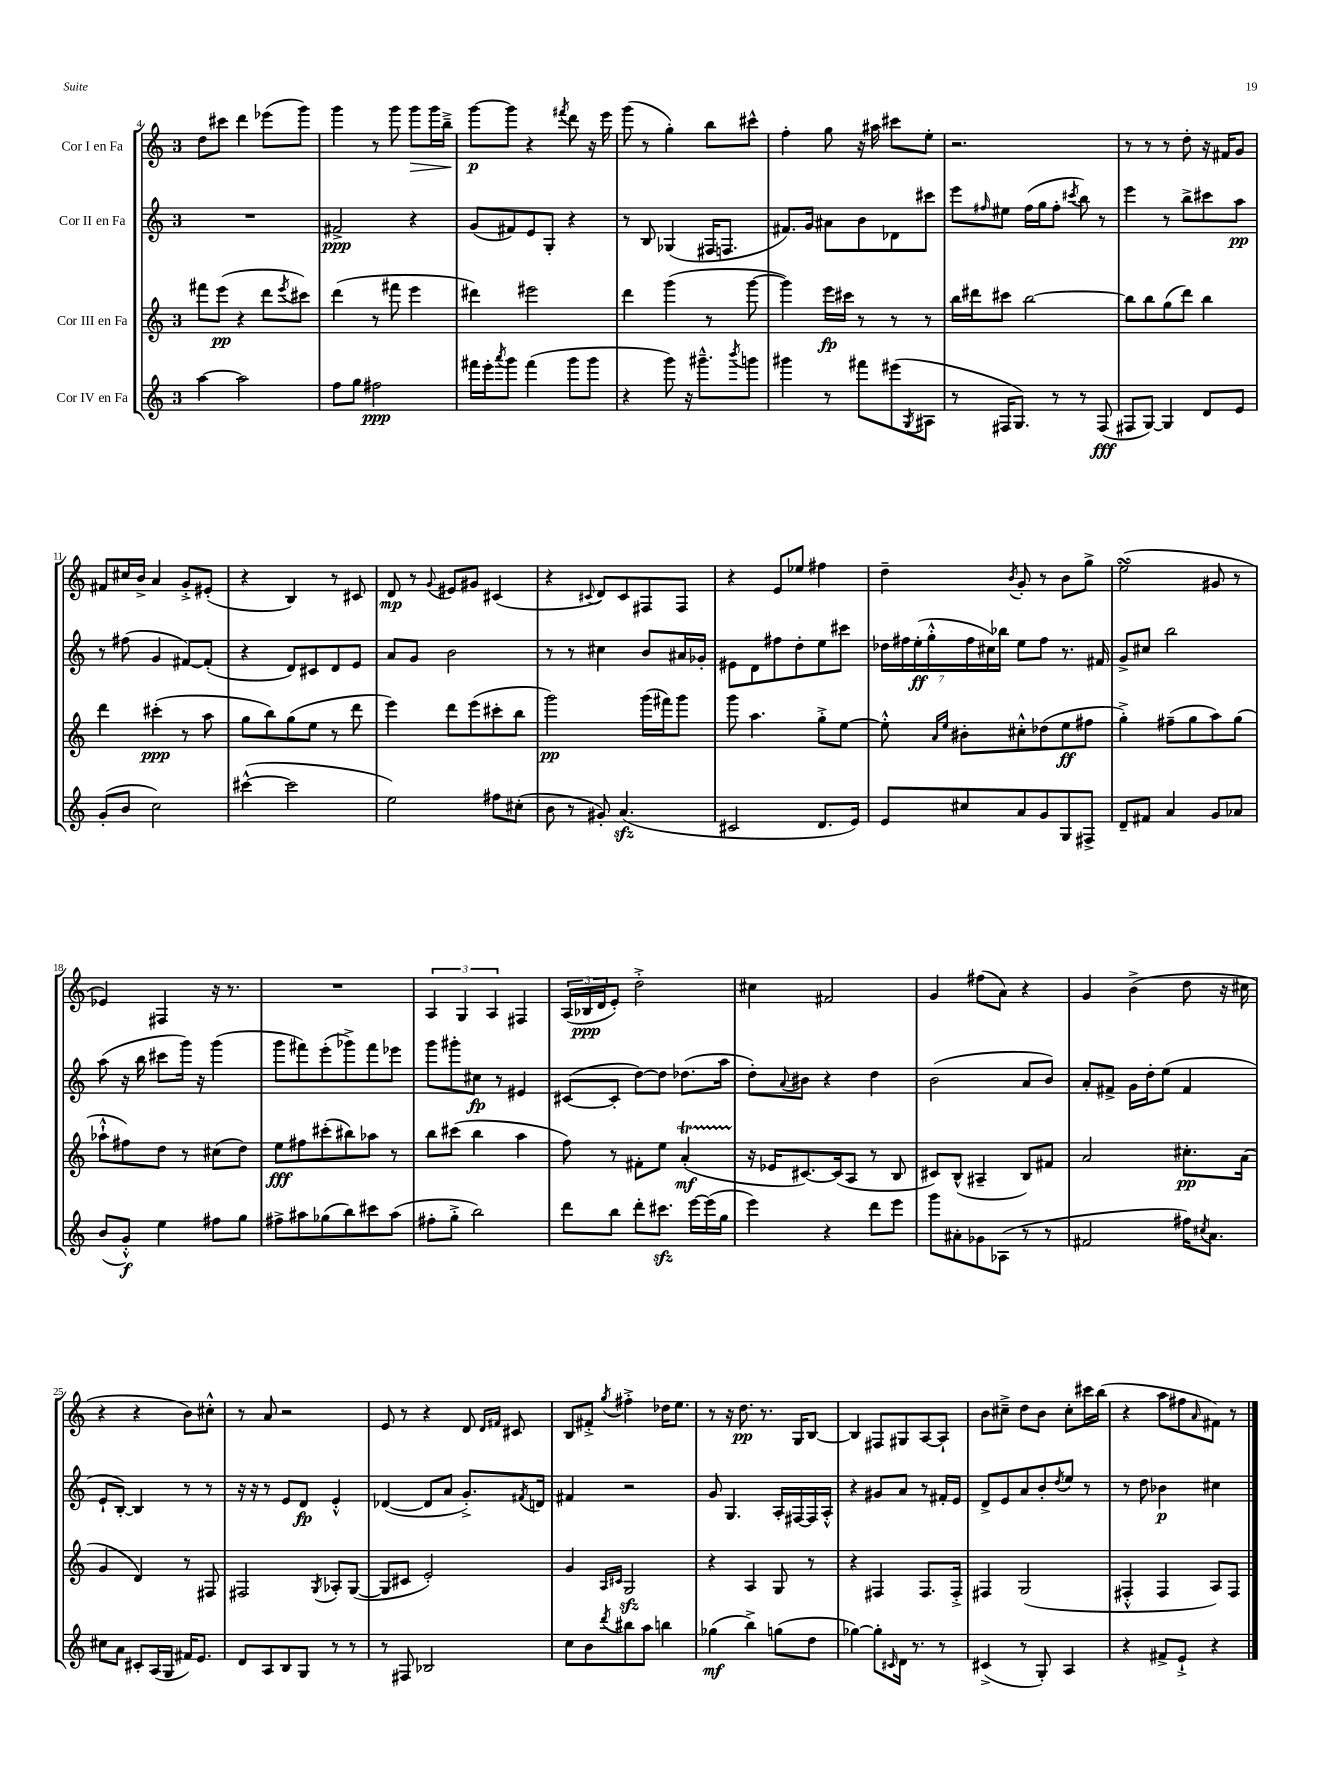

**kern	**kern	**kern	**kern
*staff4	*staff3	*staff2	*staff1
*clefG2	*clefG2	*clefG2	*clefG2
*k[]	*k[]	*k[]	*k[]
*M3/4	*M3/4	*M3/4	*M3/4
[4aa	8fff#	2.r	8dd
.	(8eee	.	8ccc#
2aa]	4r	.	4ddd
.	8ddd	.	(8eee-
.	8qeee	.	.
.	8ccc#)	.	8ggg)
=	=	=	=
8ff	(4ddd	2f#^	4ggg
8gg	.	.	.
2ff#	8r	.	8r
.	8fff#	.	8ggg
.	4eee	4r	8ggg
.	.	.	16ggg
.	.	.	16bb~^
=	=	=	=
16fff#	4ddd#)	(8g	[8ggg
16eee'	.	.	.
8qaaa	.	.	.
8ggg	.	8f#)	8ggg]
(4fff#	2eee#	8e	4r
.	.	8G'	.
.	.	.	8qfff#
8ggg	.	4r	8ddd
8ggg	.	.	16r
.	.	.	16eee
=	=	=	=
4r	4ddd	8r	(8ggg
.	.	8B	8r
8ggg)	(4ggg	(4G-	4gg')
16r	.	.	.
8.ggg#~^^	.	.	.
.	8r	16F#	8bb
.	.	8.F	.
8qbbb	.	.	.
8ggg	[8ggg	.	8ccc#^^
=	=	=	=
4ggg#	4ggg])	8.f#)	4ff'
.	.	16g	.
8r	16eee	8a#	8gg
.	16ccc#	.	.
8fff#	8r	8b	16r
.	.	.	16aa#
(8eee#	8r	8d-	8ccc#
8qG	.	.	.
8A#	8r	8ccc#	8ee'
=	=	=	=
8r	16bb	8eee	2.r
.	16ddd#	.	.
.	.	16qqff#	.
16F#	8ccc#	8ee#	.
8.G)	.	.	.
.	[2bb	(16ff#	.
.	.	16gg	.
8r	.	8ff#'	.
.	.	8qccc#	.
8r	.	8bb)	.
(8F#	.	8r	.
=	=	=	=
8F#	8bb]	4eee	8r
[8G)	8bb	.	8r
4G]	(8gg	8r	8r
.	8ddd)	8bb^	8dd'
8d	4bb	8ccc#	16r
.	.	.	16f#
8e	.	8aa	8g
=	=	=	=
(8g'	4ddd	8r	8f#
8b	.	(8ff#	16cc#
.	.	.	16b^
2cc)	(4ccc#'	4g	4a
.	8r	[8f#)	8g'^
.	8aa	(8f#']	(8e#'
=	=	=	=
([4ccc#^^	8gg	4r	4r
.	8bb)	.	.
2ccc#]	(8gg	8d)	4B)
.	8ee	8c#	.
.	8r	8d	8r
.	8ddd	8e	8c#
=	=	=	=
2ee)	4eee)	8a	8d
.	.	8g	8r
.	.	.	8qqg
.	8ddd	2b	8e#
.	(8eee	.	8g#
8ff#	8ccc#'	.	(4c#
(8cc#'	8bb	.	.
=	=	=	=
8b	2ggg)	8r	4r
8r	.	8r	.
.	.	.	8qqc#
8g#')	.	4cc#	8d)
(4.a	.	.	8c#
.	(16ggg	8b	8F#
.	16fff#)	.	.
.	8ggg	16a#	8F#
.	.	16g-'	.
=	=	=	=
2c#	8ggg	8e#	4r
.	4.aa	8d	.
.	.	8ff#	8e
.	.	8dd'	8ee-
8.d	8gg'^	8ee	4ff#
.	[8ee	8ccc#	.
16e)	.	.	.
=	=	=	=
8e	8ee'^^]	28dd-	4dd~
.	.	28ff#	.
.	.	(28ee'	.
.	.	28gg'^^	.
.	16qqa	.	.
.	16qqee	.	.
8cc#	8b#'	.	.
.	.	28ff#	.
.	.	28cc#)	.
.	.	28bb-	.
.	.	.	8qb
8a	8cc#'^^	8ee	8g'
8g	(8dd-	8ff#	8r
8G	8ee	8.r	8b
8F#^	8ff#	.	8gg^
.	.	16f#	.
=	=	=	=
8d~	4gg'^)	8g^	(2ee
8f#	.	8cc#	.
4a	(8ff#~	2bb	.
.	8gg	.	.
8g	8aa)	.	8g#
8a-	(8gg	.	8r
=	=	=	=
(8b	8aa-`^^	(8aa	4e-)
8g'^^)	8ff#)	16r	.
.	.	16bb	.
4ee	8dd	8ccc#	4F#
.	8r	16ggg)	.
.	.	16r	.
8ff#	(8cc#	(4ggg	16r
.	.	.	8.r
8gg	8dd)	.	.
=	=	=	=
8ff#^	8ee	8ggg	2.r
8aa#	8ff#	8fff#)	.
(8gg-	(8ccc#'	(8eee'	.
8bb)	8bb#)	8ggg-^)	.
8ccc#	8aa-	8fff#	.
(8aa#	8r	8eee-	.
=	=	=	=
8ff#'	8bb	8ggg	6A
8gg'^	(8ccc#	8ggg#'	.
.	.	.	6G
2bb)	4bb	8cc#	.
.	.	.	6A
.	.	8r	.
.	4aa	4e#	4F#
=	=	=	=
8ddd	8ff)	([8c#	(24A
.	.	.	24B-
.	.	.	24d
8bb	8r	8c#']	8e')
8ddd'	8f#'	[8dd)	2dd'^
8.ccc#	8ee	8dd]	.
.	(4a'	(8.dd-	.
[16eee	.	.	.
(16eee]	.	.	.
16gg	.	16aa	.
=	=	=	=
4eee)	16r	8dd')	4cc#
.	16e-	.	.
.	.	8qqa	.
.	[8.c#)	8b#	.
4r	.	4r	2f#
.	(16c#]	.	.
.	8A	.	.
8ddd	8r	4dd	.
8eee	8B	.	.
=	=	=	=
8ggg	8c#)	(2b	4g
8a#'	(8B^^	.	.
8g-	4A#~	.	(8ff#
(8A-	.	.	8a)
8r	8B)	8a	4r
8r	8f#	8b)	.
=	=	=	=
2f#	2a	8a'	4g
.	.	8f#^	.
.	.	16g	(4b^
.	.	16dd'	.
.	.	(8ee	.
16ff#)	8.cc#'	4f#	8dd
8qcc#	.	.	.
8.a	.	.	.
.	.	.	16r
.	(16a	.	16cc#
=	=	=	=
8cc#	4g	8e`	4r
8a	.	[8B')	.
8c#'	4d)	4B]	4r
(16A	.	.	.
16G	.	.	.
16f#)	8r	8r	8b)
8.e	.	.	.
.	8F#	8r	8cc#'^^
=	=	=	=
8d	2F#	16r	8r
.	.	16r	.
8A	.	8r	8a
8B	.	8e	2r
8G	.	8d	.
.	8qG	.	.
8r	8A-'	4e'^^	.
8r	([8G	.	.
=	=	=	=
8r	8G]	([4d-	8e
8F#	8c#	.	8r
2B-	2e')	8d-]	4r
.	.	8a	.
.	.	8.g'^)	8d
.	.	.	16qqd
.	.	.	16qqf#
.	.	.	8c#
.	.	8qf#	.
.	.	16d	.
=	=	=	=
8cc	4g	4f#	8B
8b	.	.	8f#'^
.	16qqA	.	.
8qddd	16qqc#	.	8qgg
8bb#	2G	2r	4ff#'^
8aa	.	.	.
4bb	.	.	16dd-
.	.	.	8.ee
=	=	=	=
(4gg-	4r	8g	8r
.	.	4.G	16r
.	.	.	8.dd
4bb^)	4A	.	.
.	.	.	8.r
(8gg	8G	16A'	.
.	.	[16F#	16G
8dd	8r	16F#]	[8B
.	.	16A'^^	.
=	=	=	=
[4gg-)	4r	4r	4B]
8gg-']	4F#	8g#	8F#
16qqc#	.	.	.
16d	.	8a	8G#
8.r	.	.	.
.	8.F#	8r	[8A
8r	.	16f#'	8A`]
.	16F#'^	16e	.
=	=	=	=
(4c#^	4F#	8d^	8b
.	.	8e	8cc#~^
8r	(2G	8a	8dd
8G')	.	8b'	8b
.	.	8qdd	.
4A	.	8ee	8cc#'
.	.	8r	16ccc#
.	.	.	(16bb
=	=	=	=
4r	4F#'^^	8r	4r
.	.	8dd	.
8f#^	4F#	4b-	8aa
8e`^	.	.	8ff#
.	.	.	16qqa
4r	8A)	4cc#	8f#)
.	8F#	.	8r
==	==	==	==
*-	*-	*-	*-
